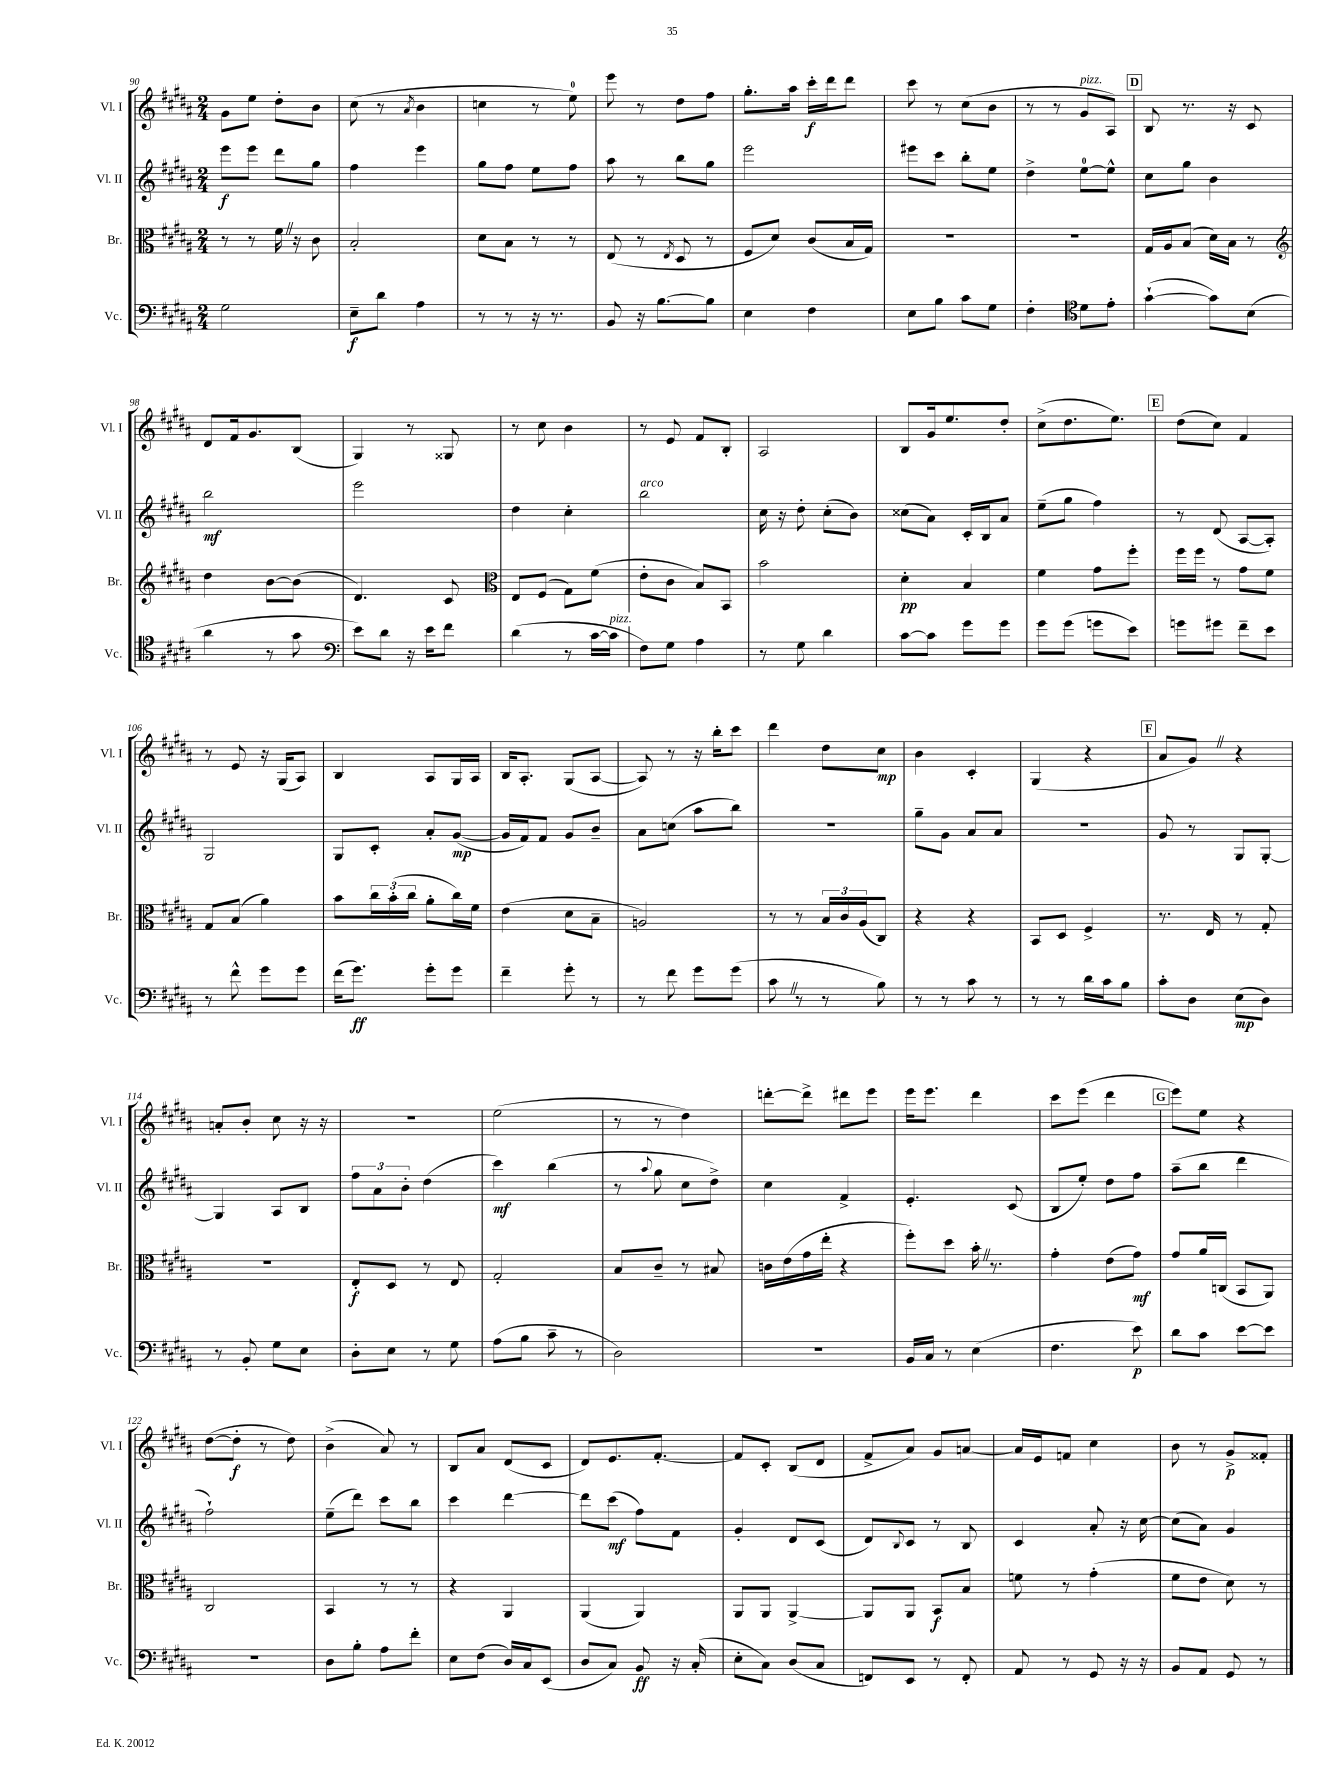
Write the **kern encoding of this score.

**kern	**kern	**kern	**kern
*staff4	*staff3	*staff2	*staff1
*clefF4	*clefC3	*clefG2	*clefG2
*k[f#c#g#d#a#]	*k[f#c#g#d#a#]	*k[f#c#g#d#a#]	*k[f#c#g#d#a#]
*M2/4	*M2/4	*M2/4	*M2/4
2G#	8r	8eee	8g#
.	8r	8eee	8ee
.	16f#	8ddd#	8dd#'
.	16r	.	.
.	8c#	8gg#	8b
=	=	=	=
8E~	2B'	4ff#	(8cc#
8d#	.	.	8r
.	.	.	8qa#
4A#	.	4eee	4b
=	=	=	=
8r	8d#	8gg#	4cc
8r	8B	8ff#	.
16r	8r	8ee	8r
8.r	.	.	.
.	8r	8ff#	8ee)
=	=	=	=
8BB	(8E	8aa#	8eee
16r	8r	8r	8r
[8.B	.	.	.
.	8qE	.	.
.	8D#	8bb	8dd#
8B]	8r	8gg#	8ff#
=	=	=	=
4E	8F#	2eee	8.gg#'
.	8d#)	.	.
.	.	.	16aa#
4F#	(8c#	.	16ccc#'
.	.	.	16ddd#
.	16B	.	8ddd#
.	16G#)	.	.
=	=	=	=
8E	2r	8eee#	8ccc#
8B	.	8ccc#	8r
8c#	.	8bb'	(8cc#
8G#	.	8ee	8b
=	=	=	=
4F#'	2r	4dd#^	8r
.	.	.	8r
*clefC4	*	*	*
8d#	.	[8ee	8g#
8e'	.	8ee^^]	8A#)
=	=	=	=
([4g#`	16G#	8cc#	8B
.	16A#	.	.
.	(8B	8gg#	8.r
8g#])	16d#)	4b	.
.	16B	.	16r
(8B	8r	.	8c#
=	=	=	=
*	*clefG2	*	*
4a#	4dd#	2bb	8d#
.	.	.	16f#
.	.	.	8.g#
8r	[8b	.	.
8g#	(8b]	.	(8B
=	=	=	=
*clefF4	*	*	*
8e)	4.d#)	2eee	4G#)
8d#	.	.	.
16r	.	.	8r
16e	.	.	.
8f#	8c#	.	8G##
=	=	=	=
*	*clefC3	*	*
(4d#	8E	4dd#	8r
.	(8F#	.	8cc#
8r	8G#)	4cc#'	4b
[16c#	(8f#	.	.
16c#]	.	.	.
=	=	=	=
8F#)	8e'	2bb	8r
8G#	8c#	.	8e
4A#	8B)	.	8f#
.	8BB	.	8B'
=	=	=	=
8r	2b	16cc#	2A#
.	.	16r	.
8G#	.	8dd#'	.
4d#	.	(8cc#'	.
.	.	8b)	.
=	=	=	=
[8c#	4d#'	(8cc##	8B
8c#]	.	8a#)	16g#
.	.	.	8.ee
8g#	4B	16c#'	.
.	.	16B	.
8g#	.	8a#	8dd#'
=	=	=	=
8g#	4f#	(8ee~	(8cc#^
(8g#	.	8gg#	8.dd#
8g	8g#	4ff#)	.
.	.	.	8.ee)
8e)	8ff#'	.	.
=	=	=	=
8g	16ff#	8r	(8dd#
.	16ff#	.	.
8g#	8r	(8d#	8cc#)
8f#~	8g#	[8A#	4f#
8e	8f#	8A#'])	.
=	=	=	=
8r	8G#	2G#	8r
8f#^^	(8B	.	8e
8g#	4a#)	.	16r
.	.	.	(16G#
8g#	.	.	8A#)
=	=	=	=
(16f#	8b	8G#	4B
8.g#)	.	.	.
.	24cc#	8c#'	.
.	(24b'	.	.
.	24cc#	.	.
8g#'	8a#'	8a#'	8A#
8g#	16cc#)	([8g#	16G#
.	16f#	.	16A#
=	=	=	=
4f#~	(4e	16g#]	16B
.	.	16f#)	8.A#'
.	.	8f#	.
8g#'	8d#	8g#	(8G#
8r	8B~	8b~	[8A#
=	=	=	=
8r	2A)	8a#	8A#])
8f#	.	(8cc	8r
8g#	.	8aa#	16r
.	.	.	16bb'
(8g#	.	8bb)	8ccc#
=	=	=	=
8c#	8r	2r	4ddd#
8r	8r	.	.
8r	24B	.	8dd#
.	24c#	.	.
.	(24A#	.	.
8B)	8C#)	.	8cc#
=	=	=	=
8r	4r	8gg#~	4b
8r	.	8g#	.
8c#	4r	8a#	4c#'
8r	.	8a#	.
=	=	=	=
8r	8BB	2r	(4G#
8r	8D#	.	.
16d#	4F#^	.	4r
16c#	.	.	.
8B	.	.	.
=	=	=	=
8c#'	8.r	8g#	8a#
8D#	.	8r	8g#)
.	16E	.	.
(8E	8r	8G#	4r
8D#)	8G#'	[8G#'	.
=	=	=	=
8r	2r	4G#]	8a'
8BB'	.	.	8b'
8G#	.	8A#	8cc#
8E	.	8B	16r
.	.	.	16r
=	=	=	=
8D#'	8E'	12ff#	2r
.	.	12a#	.
8E	8D#	.	.
.	.	12b'	.
8r	8r	(4dd#	.
8G#	8E	.	.
=	=	=	=
(8A#	2G#'	4ccc#)	(2ee
8B	.	.	.
8c#~	.	(4bb	.
8r	.	.	.
=	=	=	=
2D#)	8B	8r	8r
.	.	8qqaa#	.
.	8c#~	8gg#	8r
.	8r	8cc#	4dd#)
.	8B#	8dd#^)	.
=	=	=	=
2r	16c	4cc#	[8ddd'
.	(16e	.	.
.	16g#	.	8ddd^]
.	16ee'	.	.
.	4r	4f#^	8ddd#
.	.	.	8eee
=	=	=	=
16BB	8ff#')	4.e'	16eee
16C#	.	.	8.eee
8r	8dd#	.	.
(4E	16b'	.	4ddd#
.	8.r	.	.
.	.	(8c#	.
=	=	=	=
4.F#	4g#'	8B	8ccc#
.	.	8ee')	(8eee
.	(8e	8dd#	4ddd#
8e)	8g#)	8ff#	.
=	=	=	=
8d#	8g#	(8aa#~	8eee)
8c#	16a#	8bb	8ee
.	(16C	.	.
[8e	8BB	4ddd#	4r
8e]	8AA#)	.	.
=	=	=	=
2r	2C#	2ff#`)	([8dd#
.	.	.	8dd#']
.	.	.	8r
.	.	.	8dd#)
=	=	=	=
8D#	4BB	(8ee~	(4b^
8B'	.	8ddd#)	.
8A#	8r	8ccc#	8a#)
8f#'	8r	8bb	8r
=	=	=	=
8E	4r	4ccc#	8B
(8F#	.	.	8a#
16D#)	4AA#	[4ddd#	(8d#
16C#	.	.	.
(8EE	.	.	8c#
=	=	=	=
8D#	(4AA#	8ddd#]	8d#)
8C#)	.	(8ccc#	8.e
8BB	4AA#)	8ff#)	.
.	.	.	[8.f#'
16r	.	8f#	.
(16C#'	.	.	.
=	=	=	=
8E'	8AA#	4g#'	8f#]
8C#)	8AA#	.	8c#'
(8D#	[4AA#^	8d#	(8B
8C#	.	(8c#	8d#
=	=	=	=
8FF)	8AA#]	8d#)	8f#^
.	.	8qqB	.
8EE	8AA#	8c#	8a#)
8r	8BB	8r	8g#
8FF'	8B	8B	[8a
=	=	=	=
8AA#	8f	4c#	16a]
.	.	.	16e
8r	8r	.	8f
8GG#	(4g#'	8a#'	4cc#
16r	.	16r	.
16r	.	[16cc#	.
=	=	=	=
8BB	8f#	(8cc#]	8b
8AA#	8e	8a#)	8r
8GG#	8d#)	4g#	8g#^
8r	8r	.	8f##'
==	==	==	==
*-	*-	*-	*-
